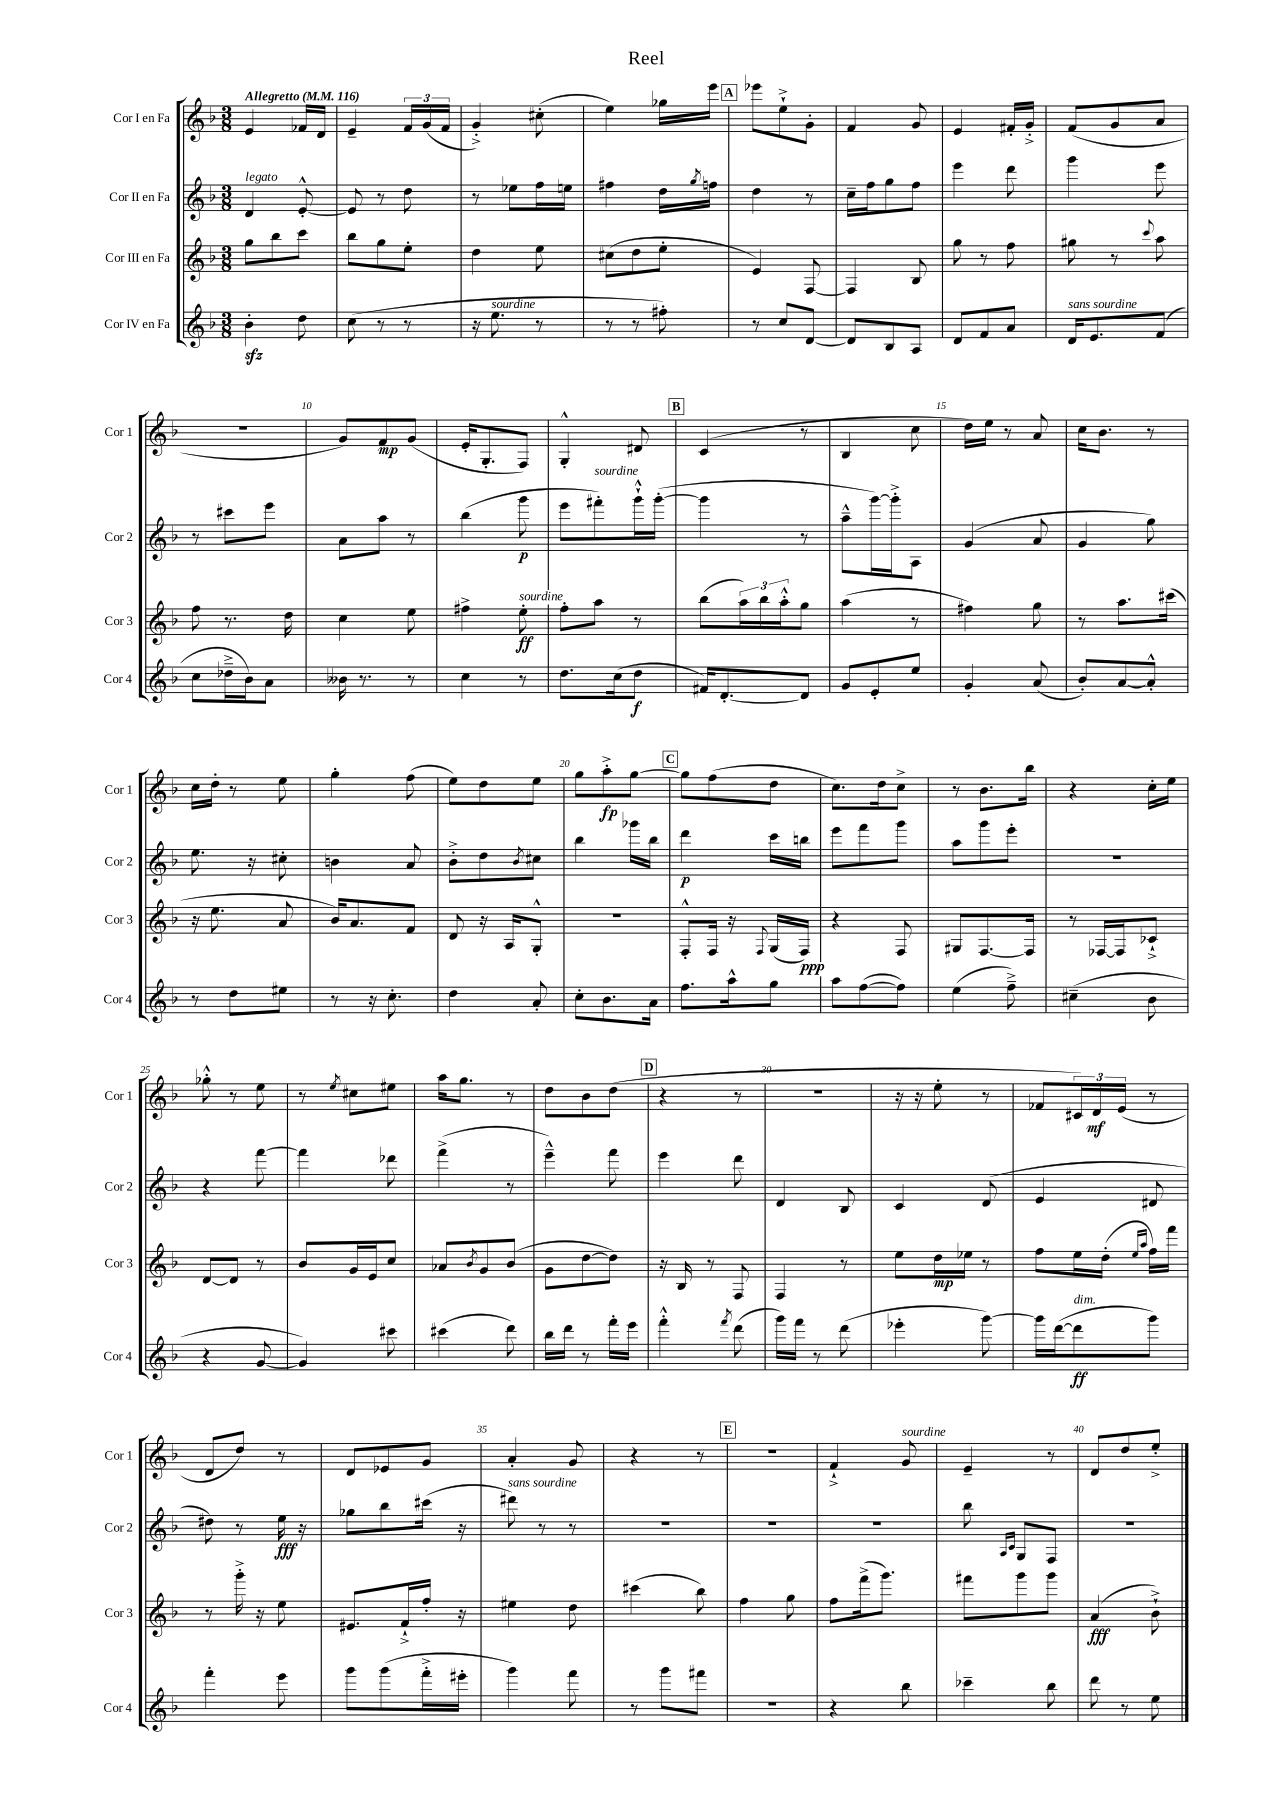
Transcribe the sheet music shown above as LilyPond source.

\header { title = "Reel" }
<<
\new StaffGroup <<
\new Staff = "s0" \with { instrumentName = "Cor I en Fa" shortInstrumentName = "Cor 1" } {
    \clef treble \key f \major \numericTimeSignature \time 3/8 \tempo "Allegretto" 4 = 116
    e'4 fes'16 d'16 |
    e'4-- \tuplet 3/2 { f'16 g'16( f'16 } |
    g'4-.->) cis''8-.( |
    e''4) ges''16 e'''16 |
    \mark \markup { \box "A" } ees'''8 e''8-!-> g'8-. |
    f'4 g'8 |
    e'4 fis'16-. g'16-.-> |
    f'8( g'8 a'8 |
    R4. |
    g'8) f'8\mp g'8( |
    e'16-. g8.-. f8) |
    g4-.-^ dis'8 |
    \mark \markup { \box "B" } c'4( r8 |
    bes4 c''8 |
    d''16) e''16 r8 a'8 |
    c''16 bes'8. r8 |
    c''16 d''16-. r8 e''8 |
    g''4-. f''8( |
    e''8) d''8 e''8 |
    g''8 a''8-.->\fp g''8~ |
    \mark \markup { \box "C" } g''8 f''8( d''8 |
    c''8.) d''16 c''8-> |
    r8 bes'8. bes''16 |
    r4 c''16-. e''16 |
    ges''8-.-^ r8 e''8 |
    r8 \acciaccatura { e''8 } cis''8 eis''8 |
    a''16 g''8. r8 |
    d''8 bes'8 d''8( |
    \mark \markup { \box "D" } r4 r8 |
    R4. |
    r16 r16 e''8-. r8 |
    fes'8 \tuplet 3/2 { cis'16) d'16\mf e'16( } r8 |
    d'8 d''8) r8 |
    d'8 ees'8 g'8 |
    a'4-. g'8 |
    r4 r8 |
    \mark \markup { \box "E" } R4. |
    f'4-!-> g'8^\markup { \italic "sourdine" } |
    e'4-- r8 |
    d'8 d''8 e''8-.-> \bar "|." |
}
\new Staff = "s1" \with { instrumentName = "Cor II en Fa" shortInstrumentName = "Cor 2" } {
    \clef treble \key f \major \numericTimeSignature \time 3/8
    d'4^\markup { \italic "legato" } e'8~-.-^ |
    e'8 r8 d''8 |
    r8 ees''8 f''16 e''16 |
    fis''4 d''16 \acciaccatura { g''8 } f''16 |
    \mark \markup { \box "A" } d''4 r8 |
    c''16-- f''16 g''8 f''8 |
    e'''4 d'''8 |
    g'''4 e'''8 |
    r8 cis'''8 e'''8 |
    a'8 a''8 r8 |
    bes''4( g'''8\p |
    e'''8 fis'''8-.^\markup { \italic "sourdine" }) g'''16-!-^ g'''16~-.( |
    \mark \markup { \box "B" } g'''4 r8 |
    a''8---^ g'''16~) g'''16-.-> a8 |
    g'4( a'8 |
    g'4 g''8) |
    e''8. r16 cis''8-. |
    b'4 a'8 |
    bes'8-.-> d''8 \acciaccatura { bes'8 } cis''8 |
    bes''4 ges'''16 bes''16 |
    \mark \markup { \box "C" } d'''4\p c'''16 b''16 |
    e'''8 f'''8 g'''8 |
    a''8 g'''8 e'''8-. |
    r4. |
    r4 f'''8~ |
    f'''4 des'''8 |
    f'''4->( r8 |
    e'''4---^) f'''8 |
    \mark \markup { \box "D" } e'''4 d'''8 |
    d'4 bes8 |
    c'4 d'8( |
    e'4 dis'8 |
    dis''8) r8 e''16\fff r16 |
    ges''8 bes''8 cis'''16( r16 |
    dis'''8^\markup { \italic "sans sourdine" }) r8 r8 |
    R4. |
    \mark \markup { \box "E" } R4. |
    R4. |
    bes''8 \grace { a16 c'16 } g8 f8 |
    R4. \bar "|." |
}
\new Staff = "s2" \with { instrumentName = "Cor III en Fa" shortInstrumentName = "Cor 3" } {
    \clef treble \key f \major \numericTimeSignature \time 3/8
    g''8 bes''8 c'''8 |
    bes''8 g''8 e''8-. |
    d''4 e''8 |
    cis''8( d''8 e''8-. |
    \mark \markup { \box "A" } e'4) f8~ |
    f4 bes8 |
    g''8 r8 f''8 |
    gis''8 r8 \appoggiatura { c'''8 } a''8 |
    f''8 r8. d''16 |
    c''4 e''8 |
    fis''4-> e''8-.\ff^\markup { \italic "sourdine" } |
    f''8-. a''8 r8 |
    \mark \markup { \box "B" } bes''8( \tuplet 3/2 { a''16) bes''16 a''16-.-^ } g''8 |
    a''4( r8 |
    fis''4) g''8 |
    r8 a''8. cis'''16( |
    r16 e''8. a'8 |
    bes'16) a'8. f'8 |
    d'8 r16 a16 g8-.-^ |
    R4. |
    \mark \markup { \box "C" } f8-.-^ f16 r16 \appoggiatura { f8 } g16( f16\ppp) |
    r4 f8 |
    gis8 f8.~ f16 |
    r8 fes16~ fes16 ces'8-!-> |
    d'8~ d'8 r8 |
    bes'8 g'16 e'16 c''8 |
    aes'8 \acciaccatura { bes'8 } g'8 bes'8( |
    g'8 d''8~ d''8) |
    \mark \markup { \box "D" } r16 bes16 r8 f8 |
    f4 r8 |
    e''8 d''16\mp ees''16 r8 |
    f''8 e''16 d''16-.( \grace { e''16 a''16 } f''16) f'''16 |
    r8 g'''16-.-> r16 e''8 |
    eis'8. f'16-!-> f''16-. r16 |
    eis''4 d''8 |
    cis'''4( bes''8) |
    \mark \markup { \box "E" } f''4 g''8 |
    f''8 f'''16->( g'''8.) |
    fis'''8 g'''8 g'''8 |
    a'4\fff( bes'8-!->) \bar "|." |
}
\new Staff = "s3" \with { instrumentName = "Cor IV en Fa" shortInstrumentName = "Cor 4" } {
    \clef treble \key f \major \numericTimeSignature \time 3/8
    bes'4-.\sfz d''8 |
    c''8( r8 r8 |
    r16 e''8.^\markup { \italic "sourdine" } r8 |
    r8 r8 fis''8-.) |
    \mark \markup { \box "A" } r8 c''8 d'8~ |
    d'8 bes8 a8 |
    d'8 f'8 a'8 |
    d'16^\markup { \italic "sans sourdine" } e'8. f'8( |
    c''8 des''16---> bes'16) a'8 |
    beses'16 r8. r8 |
    c''4 r8 |
    d''8. c''16( d''8\f |
    \mark \markup { \box "B" } fis'16) d'8.~-. d'8 |
    g'8 e'8-. e''8 |
    g'4-. a'8( |
    bes'8-.) a'8~ a'8-.-^ |
    r8 d''8 eis''8 |
    r8 r16 c''8.-. |
    d''4 a'8-. |
    c''8-. bes'8. a'16 |
    \mark \markup { \box "C" } f''8. a''16-^ g''8 |
    a''8 f''8~( f''8) |
    e''4( f''8--->) |
    cis''4--( bes'8 |
    r4 g'8~ |
    g'4) cis'''8 |
    cis'''4( d'''8) |
    bes''16 d'''16 r8 f'''16-. e'''16 |
    \mark \markup { \box "D" } f'''4-.-^ \acciaccatura { f'''8 } d'''8( |
    g'''16) f'''16 r8 d'''8( |
    ees'''4-. g'''8~) |
    g'''16 d'''16~( d'''8\ff^\markup { \italic "dim." } g'''8) |
    f'''4-. e'''8 |
    g'''8 g'''8( f'''16-.-> eis'''16-. |
    g'''4) f'''8 |
    r8 g'''8 fis'''8 |
    \mark \markup { \box "E" } r4. |
    r4 bes''8 |
    ces'''4-- bes''8 |
    d'''8 r8 e''8 \bar "|." |
}
>>
>>
\layout { \context { \Score \override BarNumber.break-visibility = ##(#f #t #t) barNumberVisibility = #(every-nth-bar-number-visible 5) } }
